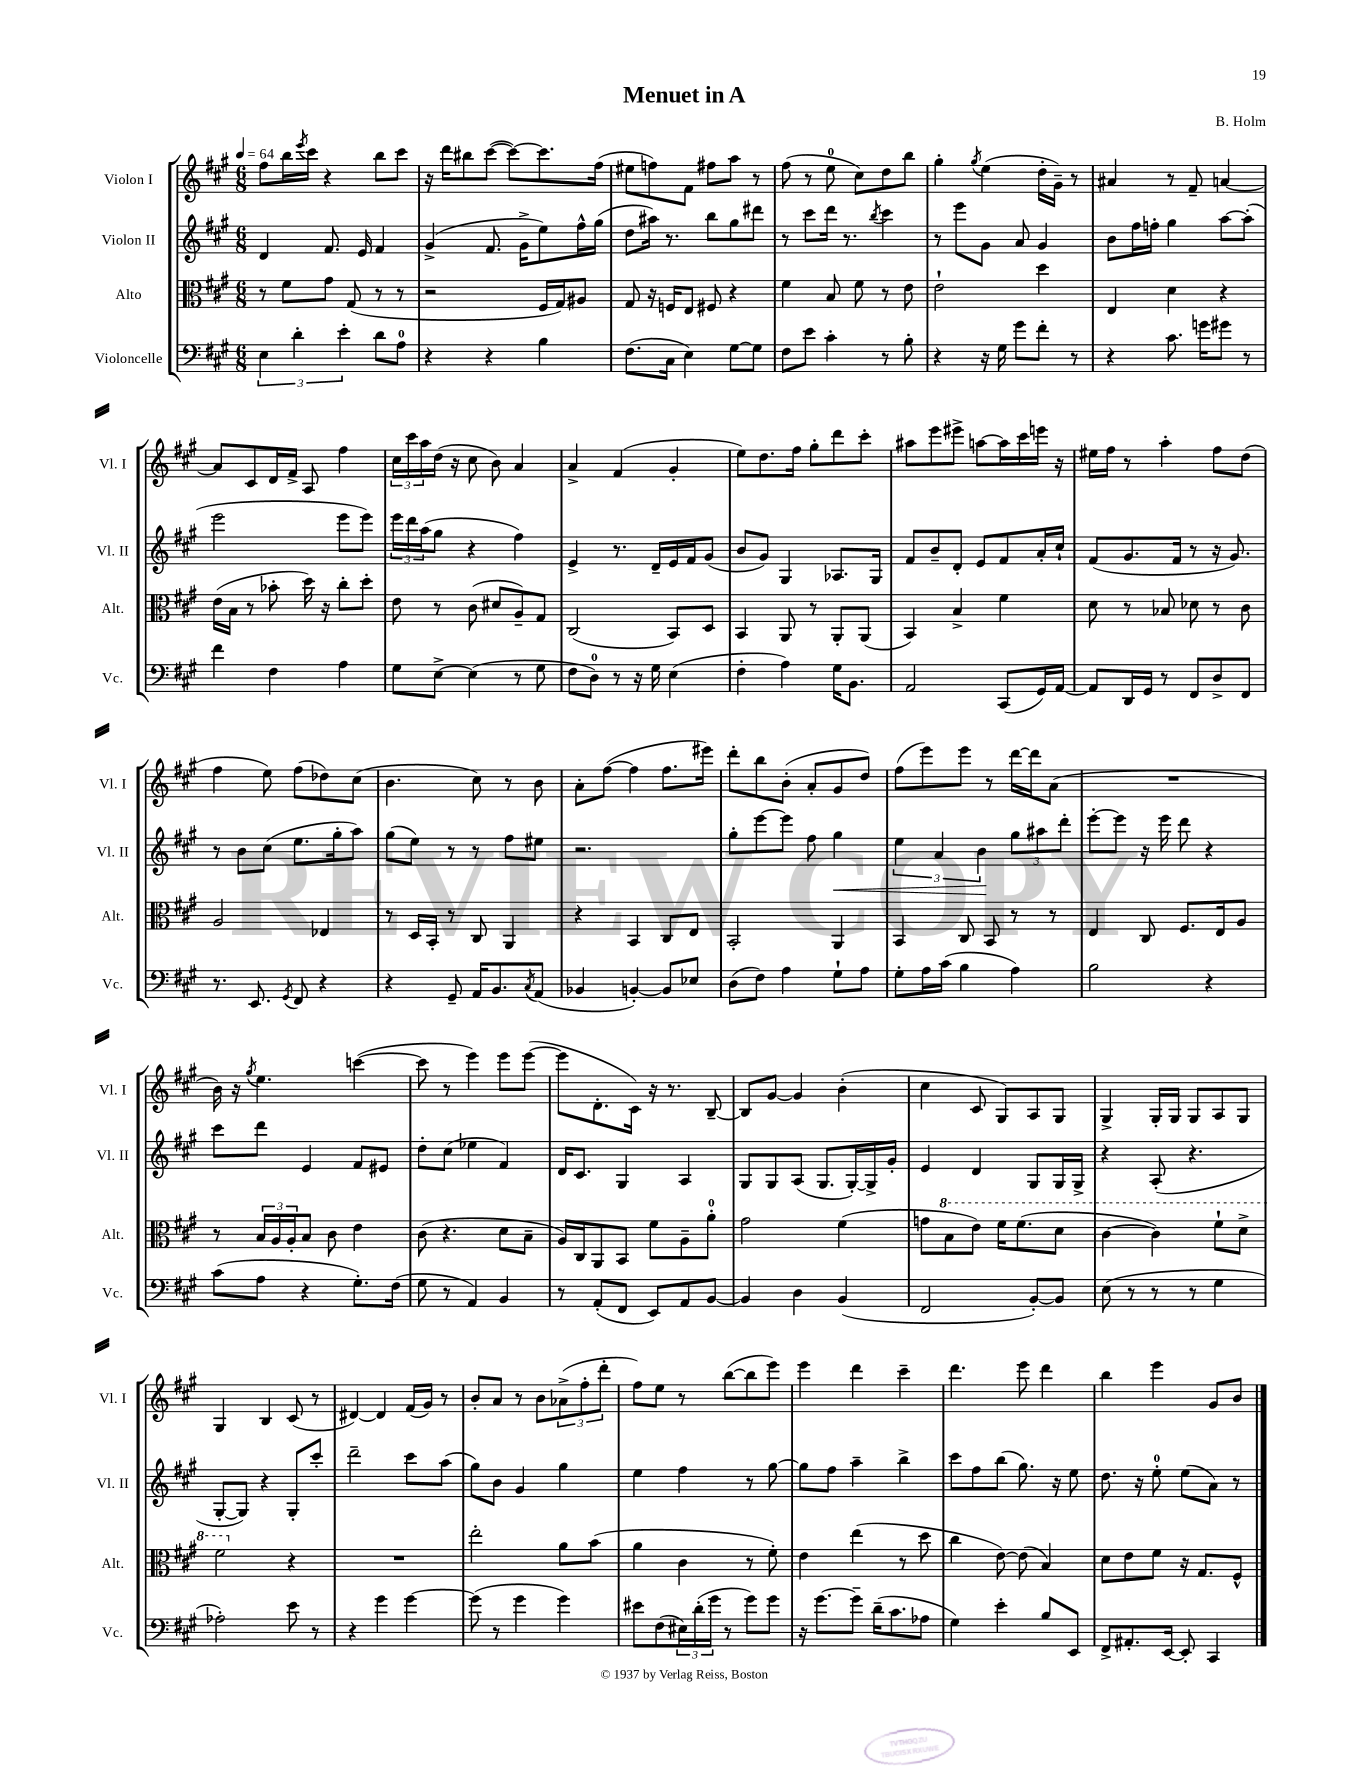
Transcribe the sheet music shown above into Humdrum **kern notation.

**kern	**kern	**kern	**kern
*staff4	*staff3	*staff2	*staff1
*clefF4	*clefC3	*clefG2	*clefG2
*k[f#c#g#]	*k[f#c#g#]	*k[f#c#g#]	*k[f#c#g#]
*M6/8	*M6/8	*M6/8	*M6/8
*MM64	*MM64	*MM64	*MM64
6E	8r	4d	8ff#
.	8f#	.	16bb
6d'	.	.	.
.	.	.	8qeee
.	.	.	16ccc#
.	8g#	8.f#	4r
6e'	.	.	.
.	(8G#	.	.
.	.	16e	.
8d	8r	4f#	8bb
8A	8r	.	8ccc#
=	=	=	=
4r	2r	(4g#^	16r
.	.	.	16ddd
.	.	.	8bb#
4r	.	8.f#	([8ccc#
.	.	.	8ccc#_)
.	.	16g#^	.
4B	16F#	8ee)	8.ccc#]
.	16G#)	.	.
.	8A#	16ff#^^	.
.	.	(16gg#	(16ff#
=	=	=	=
(8.F#	8G#	8dd	8ee#
.	16r	16aa#)	8ff)
16C#	16F	8.r	.
4E)	8E	.	8f#
.	8F#	8bb	8ff#
[8G#	4r	8gg#	8aa
8G#]	.	8ddd#	8r
=	=	=	=
8F#	4f#	8r	(8ff#
8e	.	8ccc#	8r
4c#'	8B	16ddd	8ee
.	.	8.r	.
.	8f#	.	8cc#)
.	.	8qbb	.
8r	8r	4ccc#	8dd
8B'	8e	.	8bb
=	=	=	=
4r	2e`	8r	4gg#'
.	.	8eee	.
.	.	.	8qgg#
16r	.	8g#	(4ee
16G#	.	.	.
8g#	.	8a	.
8f#'	4dd	4g#	16dd'
.	.	.	16g#~)
8r	.	.	8r
=	=	=	=
4r	4E	8b	4a#
.	.	16ff#	.
.	.	16ff'	.
8.c#	4d	4gg#	8r
.	.	.	8f#~
16g	.	.	.
8g#	4r	[8aa	[4a
8r	.	(8aa']	.
=	=	=	=
4f#	(16e	2eee	8a]
.	16B	.	.
.	8r	.	8c#
4F#	8b-'	.	16d
.	.	.	16f#^
.	16dd)	.	8A
.	16r	.	.
4A	8cc#'	8eee	4ff#
.	8dd'	8eee)	.
=	=	=	=
8G#	8e	24eee	24cc#
.	.	24ddd	24ccc#
.	.	(24aa	24aa
[8E^	8r	8gg#	(16dd
.	.	.	16r
(4E]	(8c#	4r	8cc#
.	8d#	.	8b)
8r	8A~)	4ff#)	4a
8G#	8G#	.	.
=	=	=	=
8F#	(2C#	4e^	4a^
8D)	.	.	.
8r	.	8.r	(4f#
16r	.	.	.
16G#	.	16d~	.
(4E	8BB)	16e	4g#'
.	.	16f#	.
.	8D	(8g#	.
=	=	=	=
4F#'	4BB	8b	8ee)
.	.	8g#)	8.dd
4A)	8AA	4G#	.
.	.	.	16ff#
.	8r	.	8gg#'
16G#	8AA'	8.A-	8ddd
8.BB	.	.	.
.	(8AA	.	8ccc#'
.	.	16G#	.
=	=	=	=
2AA	4BB)	8f#	8aa#
.	.	8b~	8eee
.	4B^	8d'	8eee#^
.	.	8e	[8aa
(8CC#	4f#	8f#	16aa]
.	.	.	16ccc#
16GG#)	.	16a'	16eee
[16AA	.	16cc#`	16r
=	=	=	=
8AA]	8d	(8f#	16ee#
.	.	.	16ff#
16DD	8r	8.g#	8r
16GG#	.	.	.
8r	8B-	.	4aa'
.	.	16f#	.
8FF#	8d-	8r	.
8D^	8r	16r	8ff#
.	.	8.g#)	.
8FF#	8c#	.	(8dd
=	=	=	=
8.r	2A	8r	4ff#
.	.	8b	.
8.EE	.	.	.
.	.	(8cc#	8ee)
8qGG#	.	.	.
8FF#	.	8.ee	(8ff#
4r	4E-	.	8dd-)
.	.	16gg#'	.
.	.	8aa)	(8cc#
=	=	=	=
4r	8r	(8gg#	4.b
.	16D	8ee)	.
.	16BB'	.	.
8GG#~	8r	8r	.
16AA	8C#	8r	8cc#)
8.BB	.	.	.
.	4AA	8ff#	8r
8qC#	.	.	.
(8AA	.	8ee#	8b
=	=	=	=
4BB-	4r	2.r	8a'
.	.	.	([8ff#
[4BB')	4BB	.	4ff#]
8BB]	8C#	.	8.ff#
8E-	8E	.	.
.	.	.	16eee#)
=	=	=	=
(8D	2BB'	8gg#'	8ddd'
8F#)	.	[8eee	8bb
4A	.	8eee]	(8b'
.	.	8ff#	8a'
8G#`	4AA	4gg#	8g#
8A	.	.	8dd)
=	=	=	=
8G#'	4BB	6ee	(8ff#
16A	.	.	8eee)
.	.	6a	.
(16c#	.	.	.
4B	8C#	.	8eee
.	.	6b	.
.	8BB	.	8r
4A)	8r	12gg#	[16ddd
.	.	.	16ddd]
.	.	12aa#	.
.	8r	.	(8a
.	.	12ddd'	.
=	=	=	=
2B	4E	[8eee'	2.r
.	.	8eee]	.
.	8C#	16r	.
.	.	16eee	.
.	8.F#	8ddd	.
4r	.	4r	.
.	16E	.	.
.	8A	.	.
=	=	=	=
(8c#	8r	8ccc#	16b)
.	.	.	16r
.	.	.	8qgg#
8A	24B	8ddd	4.ee
.	24A	.	.
.	24A'	.	.
4r	8B	4e	.
.	8c#	.	.
8.G#')	4e	8f#	([4ccc
.	.	8e#	.
(16F#	.	.	.
=	=	=	=
8G#	(8c#	8dd'	8ccc]
8r	4.r	(8cc#	8r
4AA)	.	4ee-	4eee)
4BB	8d	4f#)	8eee
.	8B~	.	([8eee
=	=	=	=
8r	16A)	16d	8eee]
.	16C#	8.c#	.
(8AA'	8AA	.	8.d'
8FF#	8BB	4G#	.
.	.	.	16c#)
8EE)	8f#	.	16r
.	.	.	8.r
8AA	8A~	4A	.
[8BB	8a'	.	[8B~
=	=	=	=
4BB]	2g#	8G#	8B]
.	.	8G#	[8g#
4D	.	(8A	4g#]
.	.	8.G#	.
(4BB	(4f#	.	(4b'
.	.	[16G#')	.
.	.	16G#^]	.
.	.	16g#'	.
=	=	=	=
2FF#	8g	4e	4cc#
.	8b	.	.
.	8ee)	4d	8c#
.	16ff#	.	8G#)
.	(8.ff#	.	.
[8BB')	.	8G#	8A
8BB]	8dd	16G#	8G#
.	.	16G#^	.
=	=	=	=
(8E	[4cc#	4r	4G#^
8r	.	.	.
8r	4cc#])	(8A'	16G#'
.	.	.	16G#
8r	.	4.r	8G#
4G#	8ff#`	.	8A
.	8dd^	.	8G#
=	=	=	=
2A-')	2ff#	[8G#'	4G#
.	.	8G#])	.
.	.	4r	4B
8e	4r	8G#'	(8c#
8r	.	8ccc#'	8r
=	=	=	=
4r	2.r	2ddd~	[4d#)
4g#	.	.	4d#]
[4g#	.	8ccc#	(16f#
.	.	.	16g#)
.	.	(8aa	8r
=	=	=	=
(8g#]	2ee'	8gg#)	8b'
8r	.	8b	8a
4g#	.	4g#	8r
.	.	.	8b
4g#)	8a	4gg#	(12a-^
.	.	.	12ff#'
.	(8b	.	.
.	.	.	12ddd'
=	=	=	=
8e#	4a	4ee	8ff#)
(8F#	.	.	8ee
24E#)	4c#	4ff#	8r
(24d'	.	.	.
24g#	.	.	.
8r	.	.	([8bb
8g#)	8r	8r	8bb]
8g#	8f#')	[8gg#	8eee)
=	=	=	=
16r	4e	8gg#]	4eee
[8.g#	.	.	.
.	.	8ff#	.
8g#~]	(4ee	4aa~	4ddd
(16d~	.	.	.
8.c#	.	.	.
.	8r	4bb^	4ccc#~
8A-	8dd	.	.
=	=	=	=
4G#)	4cc#	8ccc#	4.ddd
.	.	8ff#	.
4e'	[8e)	(8bb	.
.	(8e]	8.gg#)	8eee
8B	4B)	.	4ddd
.	.	16r	.
8EE	.	8ee	.
=	=	=	=
8FF#^	8d	8.dd	4bb
8.AA#'	8e	.	.
.	.	16r	.
.	8f#	8ee'	4eee
[16EE	.	.	.
8EE']	16r	(8ee	.
.	8.G#	.	.
4CC#	.	8a)	8g#
.	8F#^^	8r	8b
==	==	==	==
*-	*-	*-	*-
